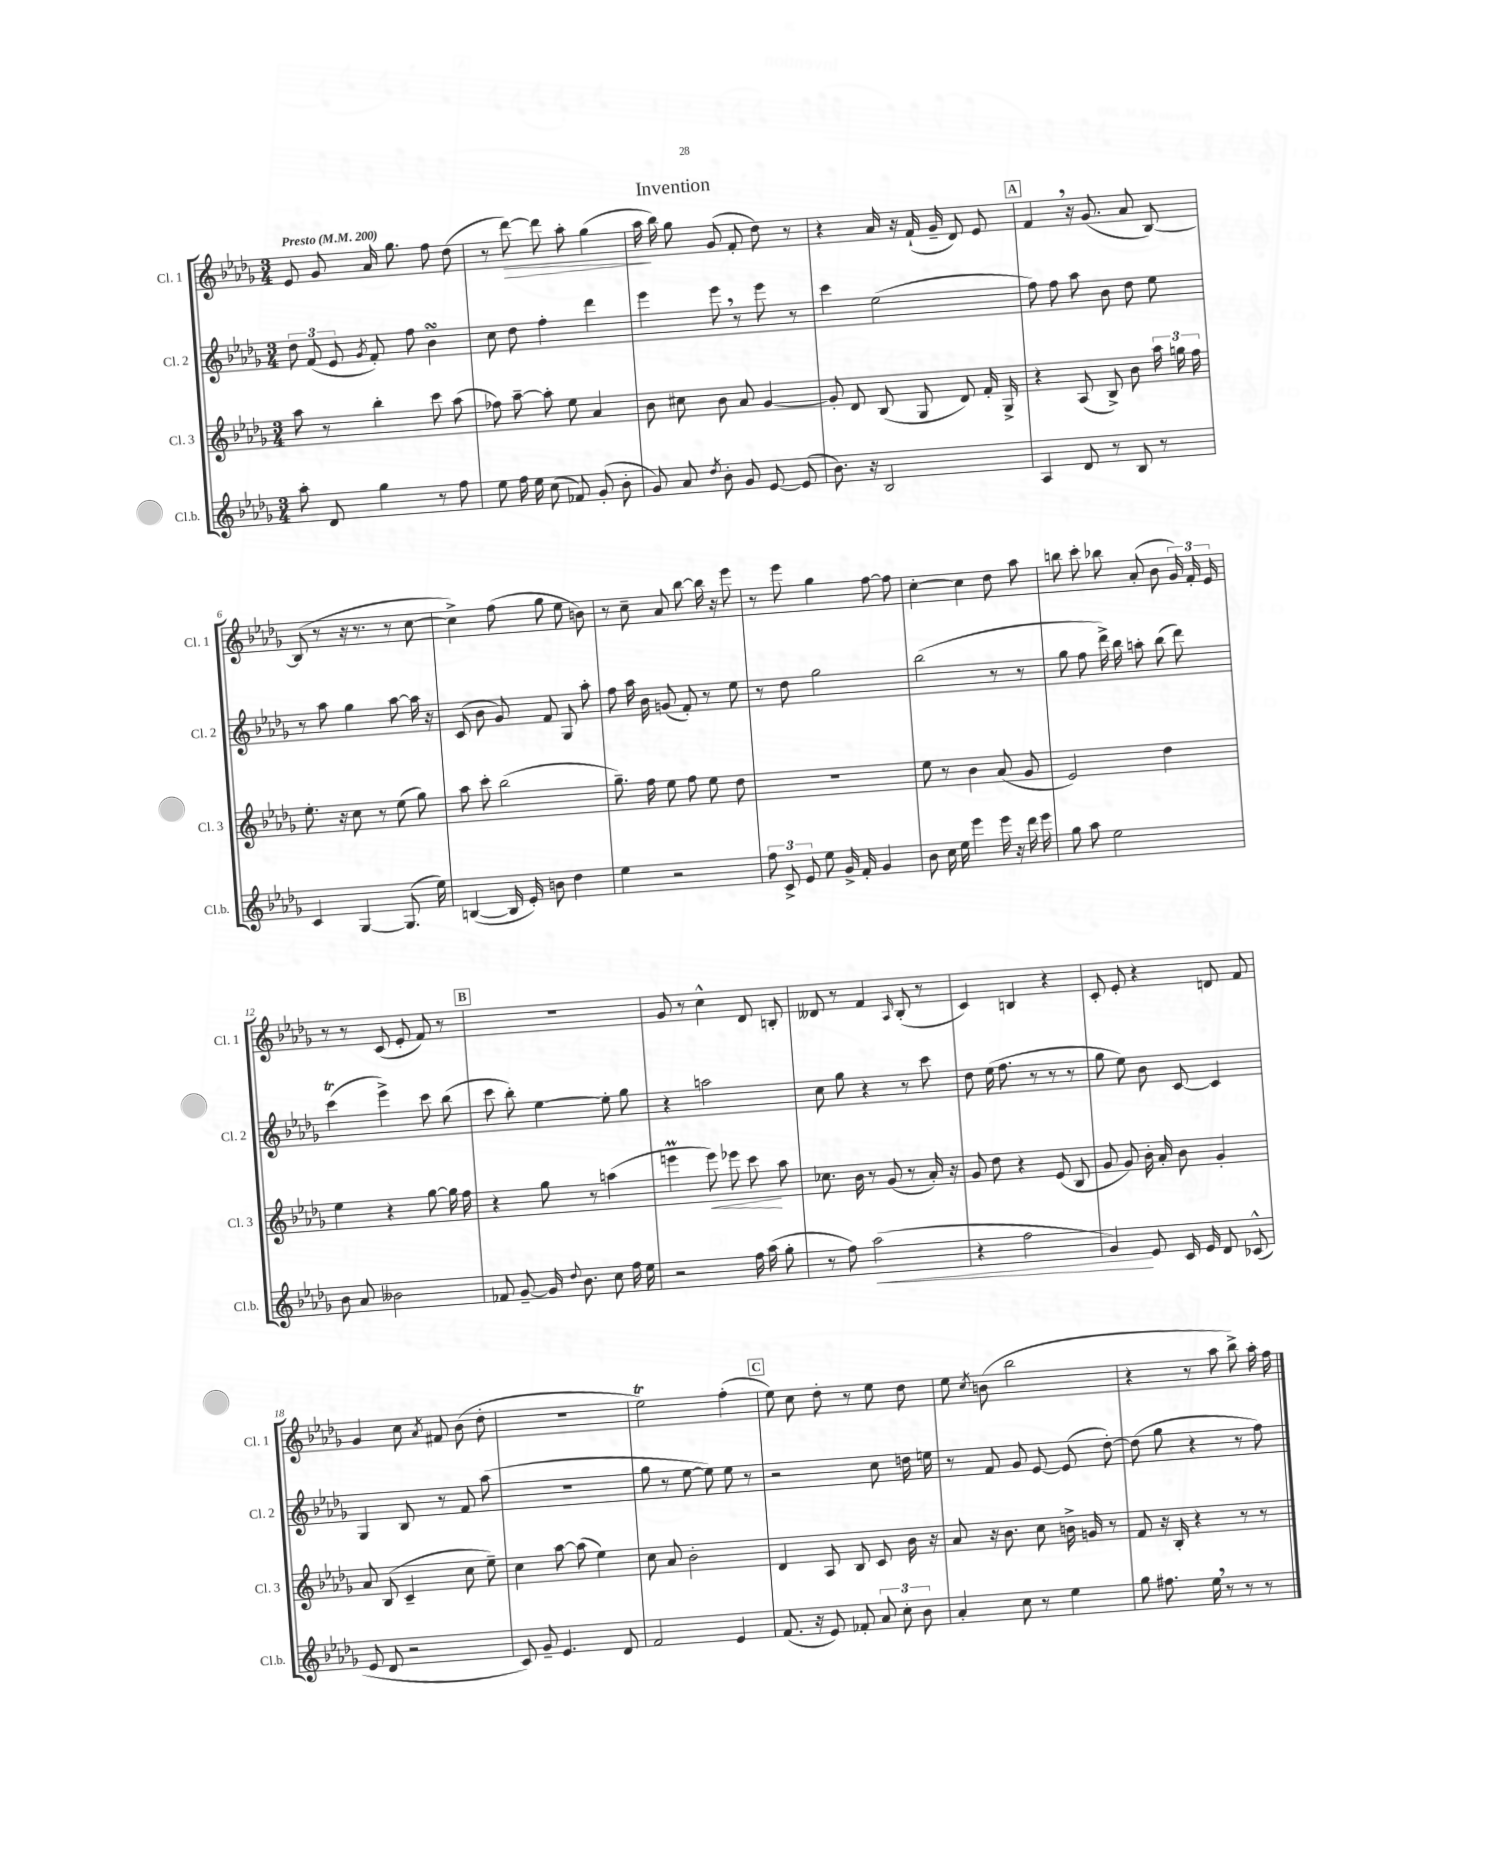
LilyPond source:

\header { title = "Invention" }
<<
\new StaffGroup <<
\new Staff = "s0" \with { instrumentName = "Cl. 1" shortInstrumentName = "Cl. 1" } {
    \clef treble \key des \major \numericTimeSignature \time 3/4 \tempo "Presto" 4 = 200
    \autoBeamOff ees'8 ges'8 aes'16 ges''8. f''8 des''8( |
    r8 des'''8~\>) des'''8 aes''8-. ges''4( |
    aes''16\! bes''16) ges''8 ges'8( f'8-. des''8) r8 |
    r4 aes'16 r16 f'16-!( ges'16-- des'8) ees'8 |
    \mark \markup { \box "A" } f'4 \breathe r16 ges'8.( aes'8 bes8~) |
    bes8( r8 r16 r8. r8 c''8~ |
    c''4->) f''8( ges''8 ees''8 b'8) |
    r8 c''8-- aes'8 bes''8~ bes''16 r16 ees'''8 |
    r8 ees'''8 ges''4 f''8~ f''8 |
    c''4~-. c''4 des''8 aes''8 |
    b''8 c'''8-. bes''8 aes'8-.( bes'8 \tuplet 3/2 { ges'16) f'16-. ees'16 } |
    r8 r8 c'8( ees'8-. f'8) r8 |
    \mark \markup { \box "B" } R2. |
    ges'8 r8 c''4-^ des'8 b8-. |
    deses'8 r8 f'4 \grace { aes16 } bes8-.( r8 |
    c'4) b4 r4 |
    c'8-. ees'8-. r4 d'8 f'8 |
    ges'4 c''8 \acciaccatura { aes'8 } fis'8 bes'8( des''8-. |
    R2. |
    ees''2\trill) f''4-.( |
    \mark \markup { \box "C" } ees''8) c''8 des''8-. r8 ees''8 des''8 |
    ees''8 \acciaccatura { c''8 } b'8( bes''2 |
    r4 r8 aes''8 bes''8->) aes''16-. f''16 \bar "|." |
}
\new Staff = "s1" \with { instrumentName = "Cl. 2" shortInstrumentName = "Cl. 2" } {
    \clef treble \key des \major \numericTimeSignature \time 3/4
    \autoBeamOff \tuplet 3/2 { des''8 f'8( ees'8 } \acciaccatura { ges'8 } f'8-.) f''8 bes'4\turn |
    c''8 des''8 f''4-. des'''4 |
    ees'''4 ees'''8 \breathe r8 ees'''8 r8 |
    c'''4 ees''2( |
    \mark \markup { \box "A" } f''8) f''8 aes''8 bes'8 des''8 ees''8 |
    r8 aes''8 ges''4 aes''8~ aes''16 r16 |
    c'8( bes'8 ges'8) f'8 ges8 aes''8-. |
    f''8 aes''16 bes'16 g'8( f'8-.) r8 ees''8 |
    r8 des''8 ges''2 |
    bes''2( r8 r8 |
    ges''8 f''8 des'''16->) bes''16 a''8-. bes''8( des'''8) |
    c'''4\trill( ees'''4->) c'''8 bes''8( |
    \mark \markup { \box "B" } c'''8 bes''8-.) ees''4~ ees''8-. ges''8 |
    r4 a''2 |
    c''8 ges''8 r4 r8 c'''8 |
    des''8 ees''16( f''8. r8 r8 r8 |
    ges''8 ees''8) bes'8 c'8~ c'4 |
    ges4 bes8 r8 f'8 aes''8( |
    R2. |
    ges''8 r8 ees''8~ ees''8) ees''8 r8 |
    \mark \markup { \box "C" } r2 c''8 d''16 e''16 |
    r8 f'8 ges'8 ees'8~ ees'8( des''8~-.) |
    des''8( ges''8 r4 r8 f''8) \bar "|." |
}
\new Staff = "s2" \with { instrumentName = "Cl. 3" shortInstrumentName = "Cl. 3" } {
    \clef treble \key des \major \numericTimeSignature \time 3/4
    \autoBeamOff aes''8 r8 bes''4-. c'''8 aes''8( |
    fes''8) aes''8~-- aes''8-. ees''8 aes'4 |
    bes'8 cis''8 bes'8 aes'8 ges'4~ |
    ges'8-. des'8 bes8( ges8 des'8) f'16-. ges16-> |
    \mark \markup { \box "A" } r4 aes8( bes8->) bes'8 \tuplet 3/2 { aes''16 g''16 f''16 } |
    ees''8.-. r16 c''8 r8 ees''8( ges''8) |
    aes''8 c'''8-. bes''2( |
    ges''8.--) f''16 ees''8 f''8 ees''8 des''8 |
    R2. |
    ees''8 r8 bes'4 aes'8( ges'8 |
    ees'2) des''4 |
    ees''4 r4 ges''8~ ges''16 f''16 |
    \mark \markup { \box "B" } r4 ges''8 r8 a''4( |
    e'''4\prall e'''8\<) ees'''8 c'''8\! aes''8 |
    ces''8. bes'16 r8 ges'8( r8 aes'16-.) r16 |
    ges'8 des''8 r4 ees'8( bes8 |
    ges'8 ges'8) bes'16-. aes'16-. bes'8 ges'4-. |
    aes'8 bes8( c'4-- c''8 ees''8--) |
    c''4 aes''8~ aes''8( ees''4) |
    c''8 aes'8 bes'2-. |
    \mark \markup { \box "C" } des'4 aes8 bes8 c'8 bes'16 r16 |
    aes'8 r16 bes'8. c''8 b'16-> g'16 r8 |
    f'8 r16 bes16-. r4 r8 r8 \bar "|." |
}
\new Staff = "s3" \with { instrumentName = "Cl.b." shortInstrumentName = "Cl.b." } {
    \clef treble \key des \major \numericTimeSignature \time 3/4
    \autoBeamOff aes''8-. des'8 ges''4 r8 f''8 |
    ees''8 f''16 ees''16 c''8( fes'8) ges'8-.( bes'8-. |
    ges'8) aes'8 \acciaccatura { des''8 } bes'8-. ges'8 ees'8~ ees'8( |
    bes'8.) r16 bes2 |
    \mark \markup { \box "A" } aes4 des'8 r8 bes8 r8 |
    c'4 ges4~ ges8.( ees''16) |
    b4~( b16 ees'16-.) b'8 des''4 |
    ees''4 r2 |
    \tuplet 3/2 { f''8 c'8-> ees'8 } ees''8 ges'16-> f'16-. ges'4 |
    bes'8 c''16 ees''16 ees'''4 ees'''16 r16 des'''16 ees'''16 |
    ges''8 aes''8 ees''2 |
    bes'8 aes'8 beses'2 |
    \mark \markup { \box "B" } fes'8 ges'8~-- ges'16 \appoggiatura { des''8 } bes'8. c''8 f''16 ees''16 |
    r2 f''16 aes''16( ges''8-. |
    r8 f''8) aes''2\<( |
    r4 f''2 |
    ges'4\!) ees'8 c'16 ees'16 des'8 ces'8-^( |
    ees'8 des'8 r2 |
    c'8) ges'8-- ees'4. des'8 |
    f'2 ees'4 |
    \mark \markup { \box "C" } f'8.( r16 ees'8) fes'8-. \tuplet 3/2 { aes'8 c''8-. bes'8 } |
    aes'4-. c''8 r8 ees''4 |
    ges''8 fis''8. ees''16 \breathe r8 r8 r8 \bar "|." |
}
>>
>>
